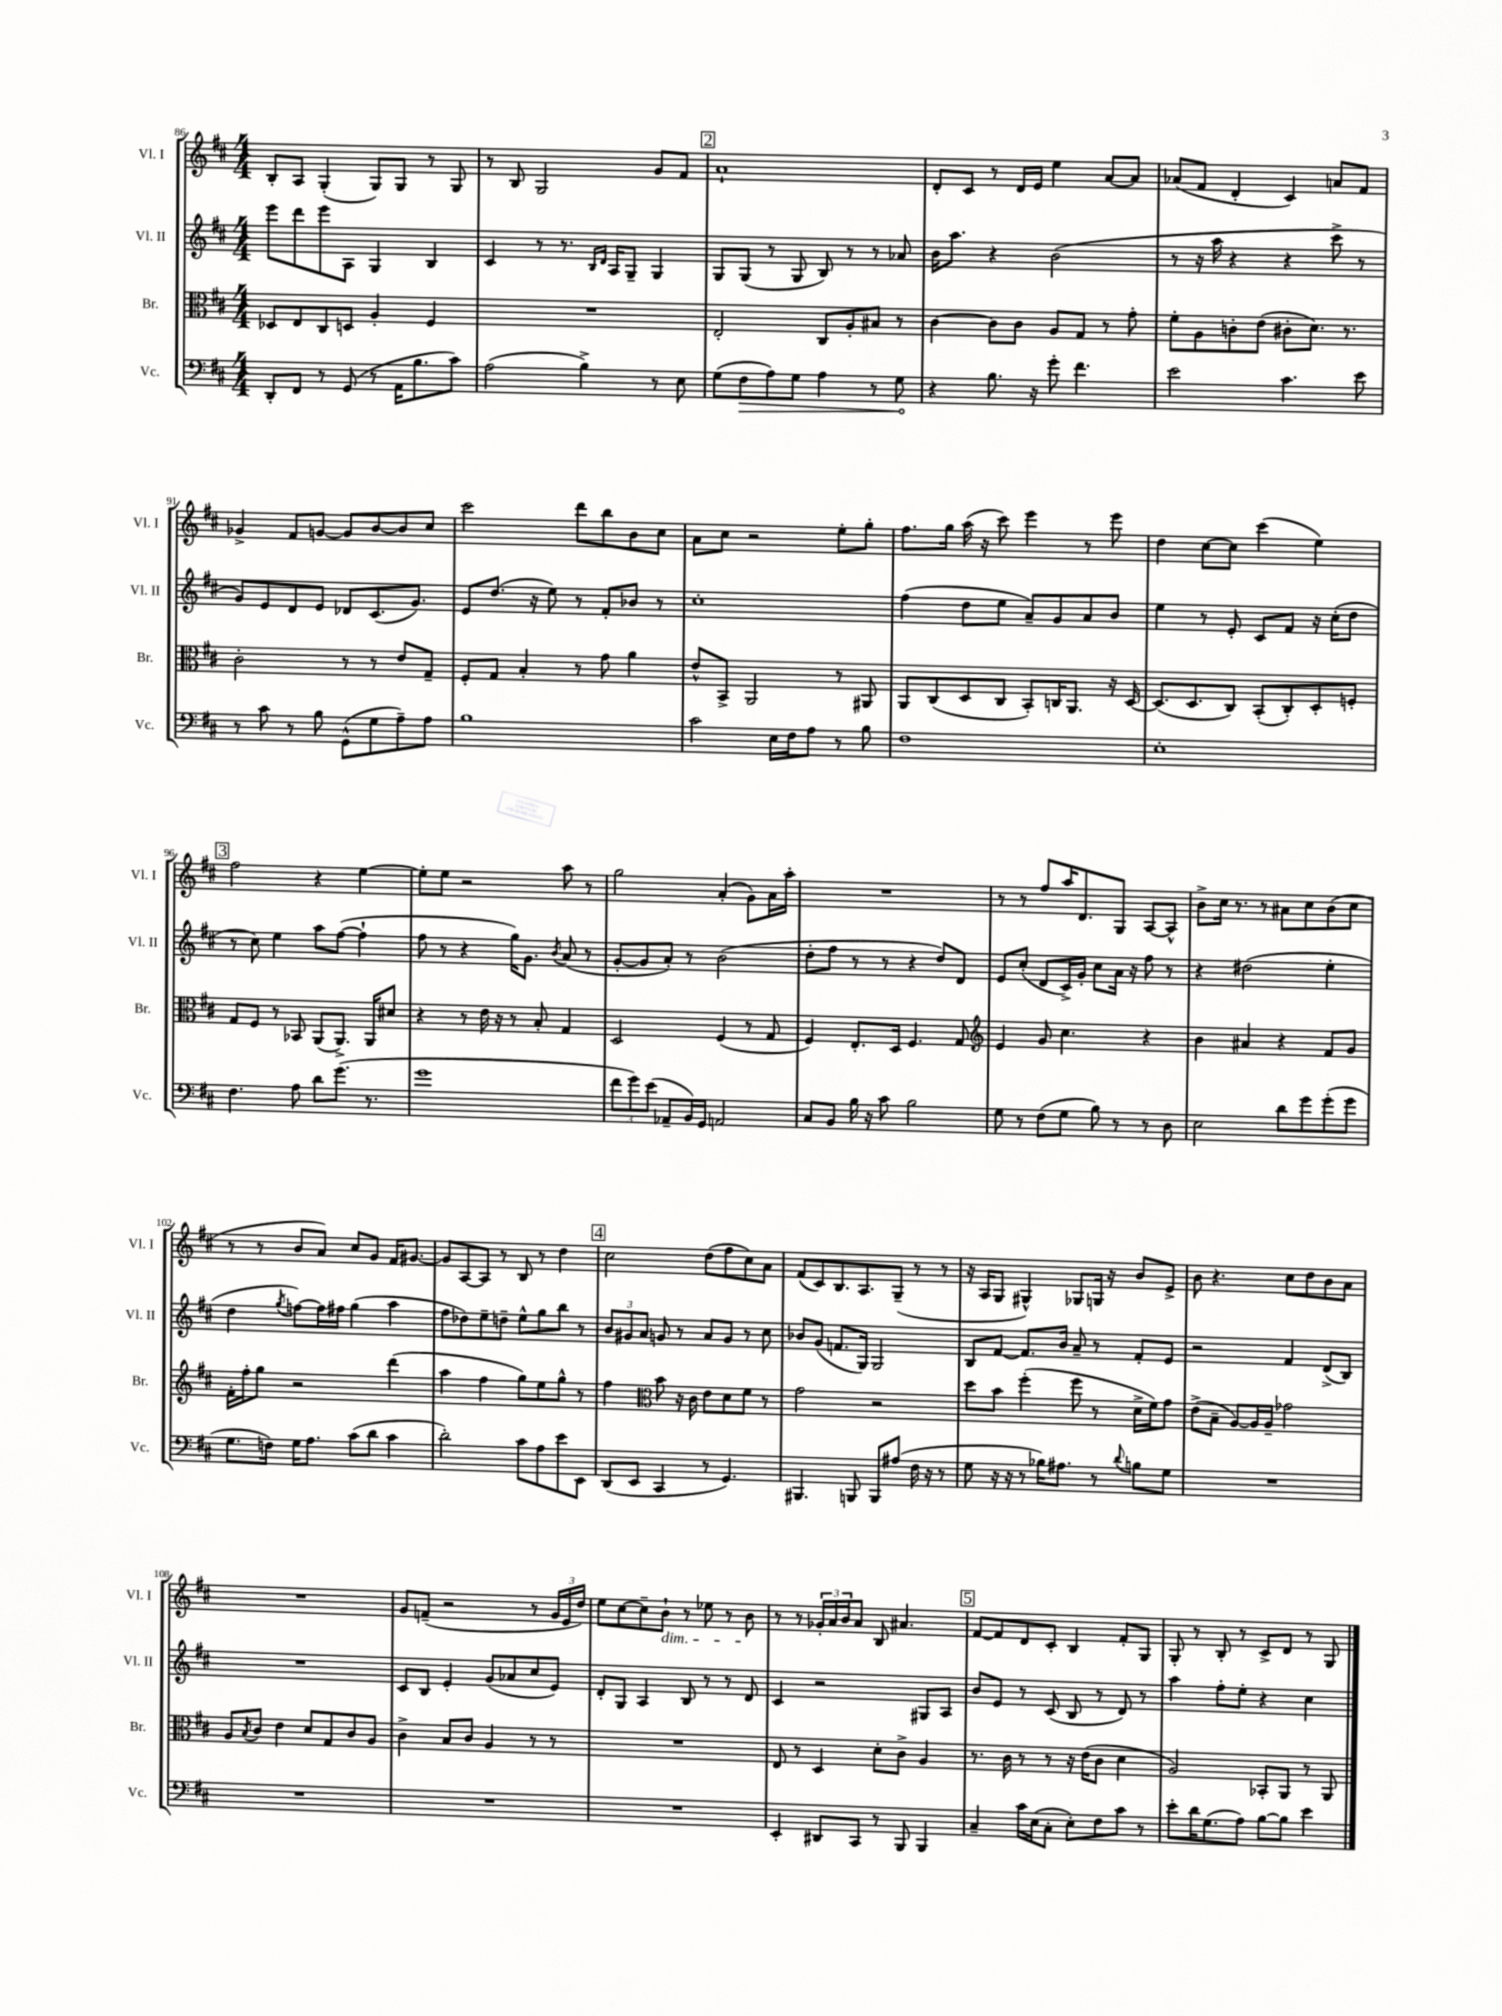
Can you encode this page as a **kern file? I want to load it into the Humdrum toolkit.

**kern	**kern	**kern	**kern
*staff4	*staff3	*staff2	*staff1
*clefF4	*clefC3	*clefG2	*clefG2
*k[f#c#]	*k[f#c#]	*k[f#c#]	*k[f#c#]
*M4/4	*M4/4	*M4/4	*M4/4
8DD'	8D-	8eee	8B'
8FF#	8E	8ddd	8A
8r	8C#	8eee	(4G'
(8GG	8D	8A	.
8r	4A'	4G	8G)
16AA	.	.	8G
8.B	.	.	.
.	4F#	4B	8r
8c#)	.	.	8G
=	=	=	=
(2A	1r	4c#	8r
.	.	.	8B
.	.	8r	2G
.	.	8.r	.
4B^)	.	.	.
.	.	16qqB	.
.	.	16qqd	.
.	.	16A	.
.	.	8G~	.
8r	.	4G	8g
8E	.	.	8f#
=	=	=	=
(8G	2E'	8G	1a`
8F#	.	(8G	.
8A)	.	8r	.
8G	.	8G	.
4A	8C#	8B)	.
.	8A'	8r	.
8r	8B#	8r	.
8G	8r	8a-	.
=	=	=	=
4r	[4c#	16b	8d'
.	.	8.aa	.
.	.	.	8c#
8.B	8c#]	4r	8r
.	8c#	.	16d
16r	.	.	16e
8g'	8A	(2b	4ee
4.f#	8G	.	.
.	8r	.	[8a
.	8g'	.	8a]
=	=	=	=
2e	8f#'	8r	(8a-
.	8A	16r	8f#
.	.	16aa	.
.	8c'	4r	4d'
.	(8e	.	.
4.c#	8c#'	4r	4c#)
.	8.d)	.	.
.	.	8ccc#^	8a
.	8.r	.	.
8e	.	8r	8f#
=	=	=	=
8r	2c#'	8g)	4g-^
8c#	.	8e	.
8r	.	8d	8f#
8B	.	8e	[8g
(8GG^^	8r	8d-	8g]
8G	8r	(8.c#	[8b
8A~)	8e	.	8b]
.	.	8.g)	.
8A	8G~	.	8cc#
=	=	=	=
1B	8F#'	8e	2ccc#
.	8G	(8.dd	.
.	4B'	.	.
.	.	16r	.
.	.	8ee)	.
.	8r	8r	8ddd
.	8g	8f#'	8bb
.	4a	8b-	8b
.	.	8r	8cc#
=	=	=	=
2c#	8e^^	1cc#'	8a
.	8BB^	.	8cc#
.	2AA	.	2r
16E	.	.	.
16F#	.	.	.
8A	.	.	.
8r	8r	.	8ee'
8B	8AA#	.	8gg'
=	=	=	=
1F#	8AA	(4ff#	8.ff#
.	(8C#	.	.
.	.	.	16gg
.	8D	8dd	(16aa
.	.	.	16r
.	8C#	8ee	8ccc#)
.	8BB')	8a~)	4eee
.	16C	8g	.
.	8.AA	.	.
.	.	8a	8r
.	16r	8b	8eee
.	[16D	.	.
=	=	=	=
1E'	(8.D]	4ee	4dd
.	8.D	.	.
.	.	8r	[8cc#
.	8C#)	8e'	8cc#]
.	(8BB'	8c#	(4ccc#
.	8C#')	8f#	.
.	8D'	16r	4ee)
.	.	(16cc#'	.
.	8F'	8dd	.
=	=	=	=
4.F#	8G	8r	2ff#
.	8F#	8cc#)	.
.	8r	4ee	.
8A	8BB-	.	.
8d	(8AA	8aa	4r
(8.g	8.AA^)	([8ff#	.
.	.	4ff#`]	[4ee
8.r	16AA	.	.
.	8d#	.	.
=	=	=	=
1g	4r	8ff#	8ee']
.	.	8r	8ee
.	8r	4r	2r
.	16e	.	.
.	16r	.	.
.	8r	16gg)	.
.	.	8.g	.
.	8B'	.	.
.	.	8qb	.
.	4G	(8a	8aa
.	.	8r	8r
=	=	=	=
12f#	2D	[8g'	2gg
12g)	.	.	.
.	.	8g]	.
(12e	.	.	.
8AA-~	.	8a')	.
16BB)	.	8r	.
16GG	.	.	.
2AA	(4F#	(2b	(4a'
.	8r	.	8g)
.	8G	.	16a
.	.	.	16aa'
=	=	=	=
8C#	4F#)	8dd'	1r
8BB	.	8ff#	.
16B	8.E'	8r	.
16r	.	.	.
8c#	.	8r	.
.	16D	.	.
2B	4.F#	4r	.
.	.	8dd)	.
.	8G	8d	.
=	=	=	=
*	*clefG2	*	*
8G	4e	8e	8r
8r	.	(8cc#'	8r
(8F#	8g	8d	8ff#
8G	4.cc#	16c#^)	16aa
.	.	16g'	8.d
8B)	.	8cc#	.
8r	.	16a	8G
.	.	16r	.
8r	4r	8ff#	[8A
8D	.	8r	8A^^]
=	=	=	=
2E	4b	4r	8b^
.	.	.	16cc#
.	.	.	8.r
.	4a#	(2dd#	.
.	.	.	8r
8d	4r	.	8a#
8g	.	.	8cc#
(8g'	8f#	4ee'	(8b
8g	8g	.	8cc#
=	=	=	=
8.G	16f#'	4dd	8r
.	16ff#'	.	.
.	8gg	.	8r
16F)	.	.	.
.	.	8qgg	.
16G	2r	[8ff)	8b
8.A	.	.	.
.	.	16ff]	8a)
.	.	16ff#	.
(8c#	.	(4gg	8cc#
8d	.	.	8g
4c#	(4ddd	4aa	16f#
.	.	.	[8.g#
=	=	=	=
2d')	4aa	8ff#	8g#]
.	.	8dd-)	[8A
.	4ff#	8ee~	8A]
.	.	8dd~	8r
8c#	8gg)	8ee^^	8B
8A	8ee	8gg	8r
8e	8gg^^	8bb	4dd
8EE	8r	8r	.
=	=	=	=
(8DD	4ff#	12b	2cc#
.	.	12g#	.
8EE	.	.	.
.	.	12a	.
*	*clefC3	*	*
4CC#	8b	8g	.
.	16r	8r	.
.	16c#	.	.
8r	8e	8a	(8dd
4.GG)	8d	8g	8ff#
.	8f#	8r	8cc#)
.	8r	8cc#	8a
=	=	=	=
4.BBB#	2g	8b-	(8f#
.	.	(8g	8c#)
.	.	8.f	8.B
8BBB	.	.	.
.	.	16G)	8.A
8BBB	2r	2G	.
(8A#	.	.	(8G~
16F#	.	.	8r
16r	.	.	.
8r	.	.	8r
=	=	=	=
8G	8dd	8B	16r
.	.	.	16A
16r	8b	[8f#	8G
16r	.	.	.
8r	(4ff#'	8.f#]	4G#^^)
16B-)	.	.	.
8.A#	.	16b	.
.	8ff#	8a~	8G-
8r	8r	8r	16G
.	.	.	16r
8qqd	.	.	.
8B	16d^	8f#'	8b
.	16f#)	.	.
8G	8g	8e	8e^
=	=	=	=
1r	(8e^	2r	8b
.	8B~	.	4.r
.	[8A)	.	.
.	16A]	.	.
.	16A~	.	.
.	2g-	4f#	8cc#
.	.	.	8dd
.	.	(8d^	8b
.	.	8B)	8a
=	=	=	=
1r	8A	1r	1r
.	8qB	.	.
.	8c#	.	.
.	4e	.	.
.	8d	.	.
.	8G	.	.
.	8c#	.	.
.	8A	.	.
=	=	=	=
1r	4c#^	8c#	8g
.	.	8B	(8f~
.	8B	4e'	2r
.	8c#	.	.
.	4A	(8g	.
.	.	8a-	.
.	8r	8cc#	8r
.	8r	8e)	24g
.	.	.	24e
.	.	.	24dd)
=	=	=	=
1r	1r	8d'	8ee
.	.	8G	[8cc#
.	.	4A	8cc#~]
.	.	.	8b`
.	.	8B	8r
.	.	8r	8ee-
.	.	8r	8r
.	.	8d	8b
=	=	=	=
4EE'	8E	4c#	8r
.	8r	.	8r
8DD#	4D	2r	24g-'
.	.	.	24a
.	.	.	24b
8CC#	.	.	8a
8r	8d'	.	8B
8BBB	8c#^	.	4.a#
4BBB	4A	8G#	.
.	.	8A	.
=	=	=	=
4C#~	8.r	8b	[8f#
.	.	8e	8f#]
.	16c#	.	.
16c#	8r	8r	8d
(16E	.	.	.
8C#'	8r	(8c#	8c#'
8E')	16r	8B	4B
.	(16e	.	.
8F#	8c#	8r	.
8c#	4d	8d)	8f#'
8r	.	8r	8G
=	=	=	=
8e'	2A)	4aa	8G'
16d	.	.	8r
(8.G	.	.	.
.	.	8ff#'	8B'
8A)	.	8ee'	8r
[8B	8BB-'	4r	8c#^
8B]	8AA	.	8d
4e	8r	4cc#	8r
.	8AA	.	8G
==	==	==	==
*-	*-	*-	*-
